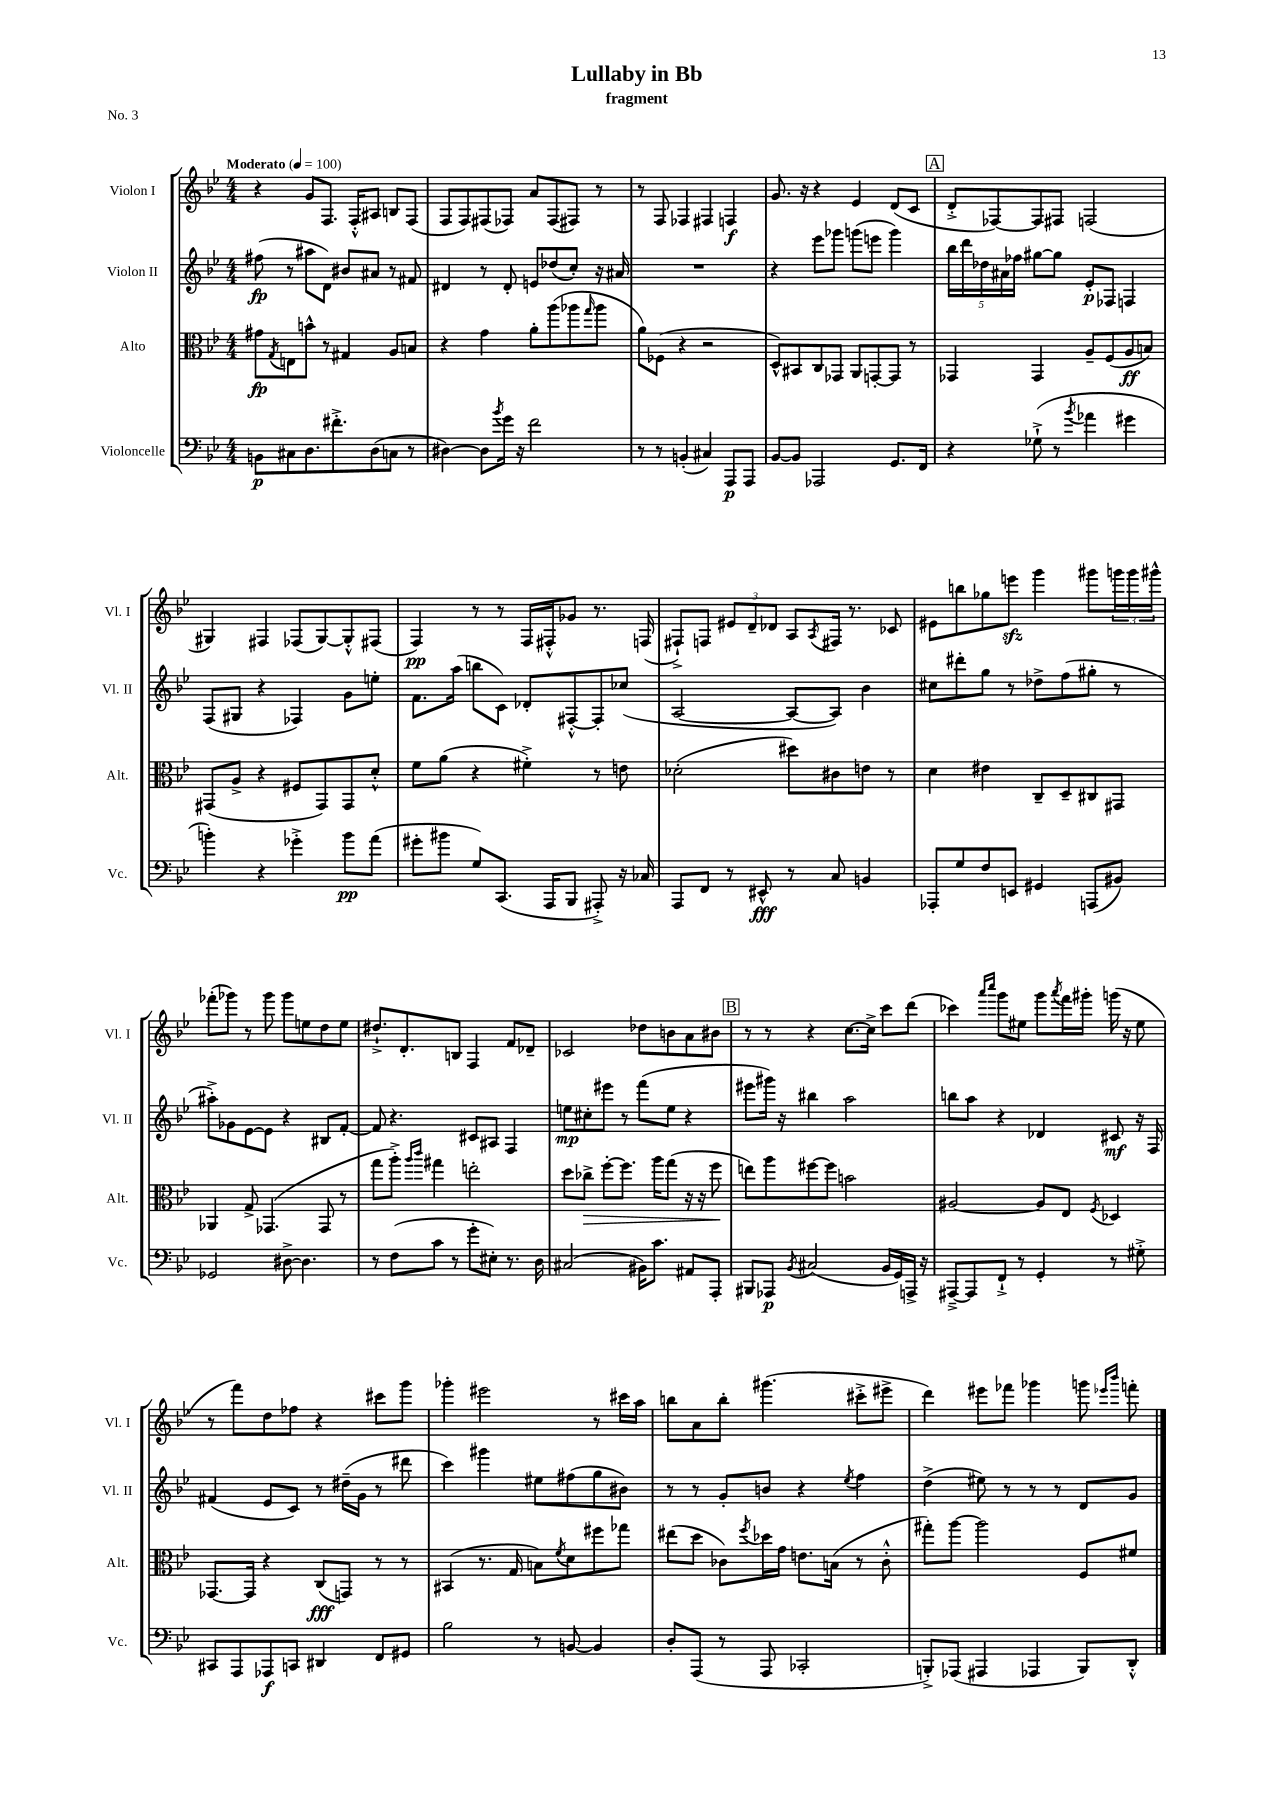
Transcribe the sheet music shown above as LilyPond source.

\header { title = "Lullaby in Bb" subtitle = "fragment" piece = "No. 3" }
<<
\new StaffGroup <<
\new Staff = "s0" \with { instrumentName = "Violon I" shortInstrumentName = "Vl. I" } {
    \clef treble \key bes \major \numericTimeSignature \time 4/4 \tempo "Moderato" 4 = 100
    r4 g'8 f8. f16-.-^ ais8 b8 f8( |
    f8 f8) fis8( fes8) a'8 fes8( fis8) r8 |
    r8 f8 fes4 fis4 f4\f |
    g'8. r16 r4 ees'4 d'8( c'8 |
    \mark \markup { \box "A" } d'8-.-> fes8~) fes8 fis8 f2( |
    gis4) fis4 fes8( gis8~) gis8-.-^ fis8( |
    f4\pp) r8 r8 f16 fis16-.-^ ges'8 r8. f16( |
    fis8-!->) f8 \tuplet 3/2 { eis'8 d'8-- des'8 } a8 \acciaccatura { a8 } fis16 r8. ces'8 |
    eis'8 b''8 ges''8 e'''8\sfz g'''4 gis'''8 \tuplet 3/2 { g'''16 g'''16 gis'''16-^ } |
    fes'''8-.( ges'''8) r8 ges'''8 ges'''8 e''8 d''8 e''8 |
    dis''8.-!-> d'8.-. b8 f4 f'8 des'8-- |
    ces'2 des''8 b'8 a'8 bis'8 |
    \mark \markup { \box "B" } r8 r8 r4 c''8.~ c''16-> c'''8 d'''8( |
    ces'''4) \grace { a'''16 c''''16 } g'''8 eis''8 g'''8 \acciaccatura { a'''8 } f'''16 gis'''16-. g'''16( r16 eis''8 |
    r8 f'''8) d''8 fes''8 r4 cis'''8 g'''8 |
    ges'''4-. eis'''2 r8 cis'''16 a''16 |
    b''8 a'8 b''8-. gis'''4.( cis'''8-.-> eis'''8-> |
    d'''4) eis'''8 fes'''8 ges'''4 g'''8 \grace { ees'''16 bes'''16 } f'''8-. \bar "|." |
}
\new Staff = "s1" \with { instrumentName = "Violon II" shortInstrumentName = "Vl. II" } {
    \clef treble \key bes \major \numericTimeSignature \time 4/4
    fis''8\fp( r8 ais''8 d'8) bis'8 ais'8 r8 fis'8 |
    dis'4 r8 dis'8-. e'8 des''8( c''8-.) r16 ais'16 |
    R1 |
    r4 ees'''8 ges'''8 g'''8( e'''8 g'''4) |
    \mark \markup { \box "A" } \tuplet 5/4 { bes''16 d'''16 des''16 ais'16 fes''16 } gis''8~ gis''8 ees'8-.\p fes8 f4 |
    f8( gis8 r4 fes4) g'8 e''8-. |
    f'8. a''16( b''8 c'8) des'8-. fis8~-.-^ fis8-. ces''8( |
    a2~ a8~ a8) bes'4 |
    cis''8 dis'''8-. g''8 r8 des''8-> f''8( gis''8-. r8 |
    ais''8-.->) ges'8 ees'8~ ees'8 r4 bis8 f'8~-. |
    f'8 r4. cis'8 ais8 f4 |
    e''8\mp cis''8-. eis'''8 r8 f'''8( e''8 r4 |
    \mark \markup { \box "B" } eis'''8 gis'''16) r16 bis''4 a''2 |
    b''8 a''8 r4 des'4 cis'8\mf r16 f16 |
    fis'4( ees'8 c'8) r8 dis''16--( g'16 r8 dis'''8 |
    c'''4) gis'''4 eis''8 fis''8( g''8 bis'8) |
    r8 r8 g'8-. b'8 r4 \acciaccatura { ees''8 } f''4 |
    d''4->( eis''8) r8 r8 r8 d'8 g'8 \bar "|." |
}
\new Staff = "s2" \with { instrumentName = "Alto" shortInstrumentName = "Alt." } {
    \clef alto \key bes \major \numericTimeSignature \time 4/4
    gis'8\fp \acciaccatura { g8 } e8 b'8-^ r8 gis4 a8 b8 |
    r4 g'4 a'8-. a''8( aes''8 \grace { g''16 } aes''8 |
    a'8) fes8( r4 r2 |
    d8-^) bis,8 c8 ges,8 a,8 g,8~-. g,8 r8 |
    \mark \markup { \box "A" } ges,4 ges,4 a8-- f8( a8\ff b8) |
    gis,8( a8-> r4 fis8 gis,8) gis,8 d'8-.-^ |
    f'8 a'8( r4 fis'4-.->) r8 e'8 |
    des'2-.( dis''8) cis'8 e'8 r8 |
    d'4 eis'4 c8-- d8-- cis8 gis,8 |
    aes,4 g8-> ges,4.( ges,8 r8 |
    g''8 a''8-.->) \grace { a''16 c'''16 } gis''4 e''2-. |
    d''8 ces''8->\> f''8~-. f''8. a''16 g''8( r16 r16 f''8\! |
    \mark \markup { \box "B" } e''8) a''8 fis''8~ fis''8 b'2 |
    ais2~ ais8 ees8 \acciaccatura { f8 } des4 |
    ges,8.~ ges,16 r4 c8\fff( g,8) r8 r8 |
    bis,4( r8. g16 b8) \acciaccatura { f'8 } d'8 fis''8 ges''8 |
    eis''8( d''8 ces'8) \acciaccatura { f''8 } des''16 g'16 e'8. b16( r8 ces'8-.-^ |
    gis''8-.) a''8~ a''2 f8 fis'8 \bar "|." |
}
\new Staff = "s3" \with { instrumentName = "Violoncelle" shortInstrumentName = "Vc." } {
    \clef bass \key bes \major \numericTimeSignature \time 4/4
    b,8\p cis8 d8. fis'8.-.-> d8( c8 r8 |
    dis4~) dis8 \acciaccatura { bes'8 } g'16 r16 f'2 |
    r8 r8 b,4-.( cis4) a,,8\p a,,8 |
    bes,8~ bes,8 aes,,2 g,8. f,16 |
    \mark \markup { \box "A" } r4 ges8-!->( r8 \acciaccatura { bes'8 } aes'4 gis'4 |
    b'4-.) r4 ges'4-.-> b'8\pp a'8( |
    gis'8-. bis'8 g8) c,8.( a,,16 bes,,8 ais,,8-.->) r16 ces16 |
    a,,8 f,8 r8 eis,8-^\fff r8 c8 b,4 |
    aes,,8-. g8 f8 e,8 gis,4 a,,8( bis,8) |
    ges,2 dis8~-> dis4. |
    r8 f8( c'8 r8 g'8-. eis8-.) r8. d16 |
    cis2( bis,16) c'8. ais,8 a,,8-. |
    \mark \markup { \box "B" } bis,,8 aes,,8\p \acciaccatura { bes,8 } cis2( bes,16 g,16) a,,16-> r16 |
    ais,,8~---> ais,,8 f,8-!-> r8 g,4-. r8 gis8-.-> |
    cis,8 a,,8 aes,,8\f c,8 dis,4 f,8 gis,8 |
    bes2 r8 b,8~ b,4 |
    d8-. a,,8( r8 a,,8 ces,2-. |
    b,,8-.->) aes,,8( ais,,4 aes,,4 b,,8) d,8-.-^ \bar "|." |
}
>>
>>
\layout { \context { \Score \remove "Bar_number_engraver" } }
